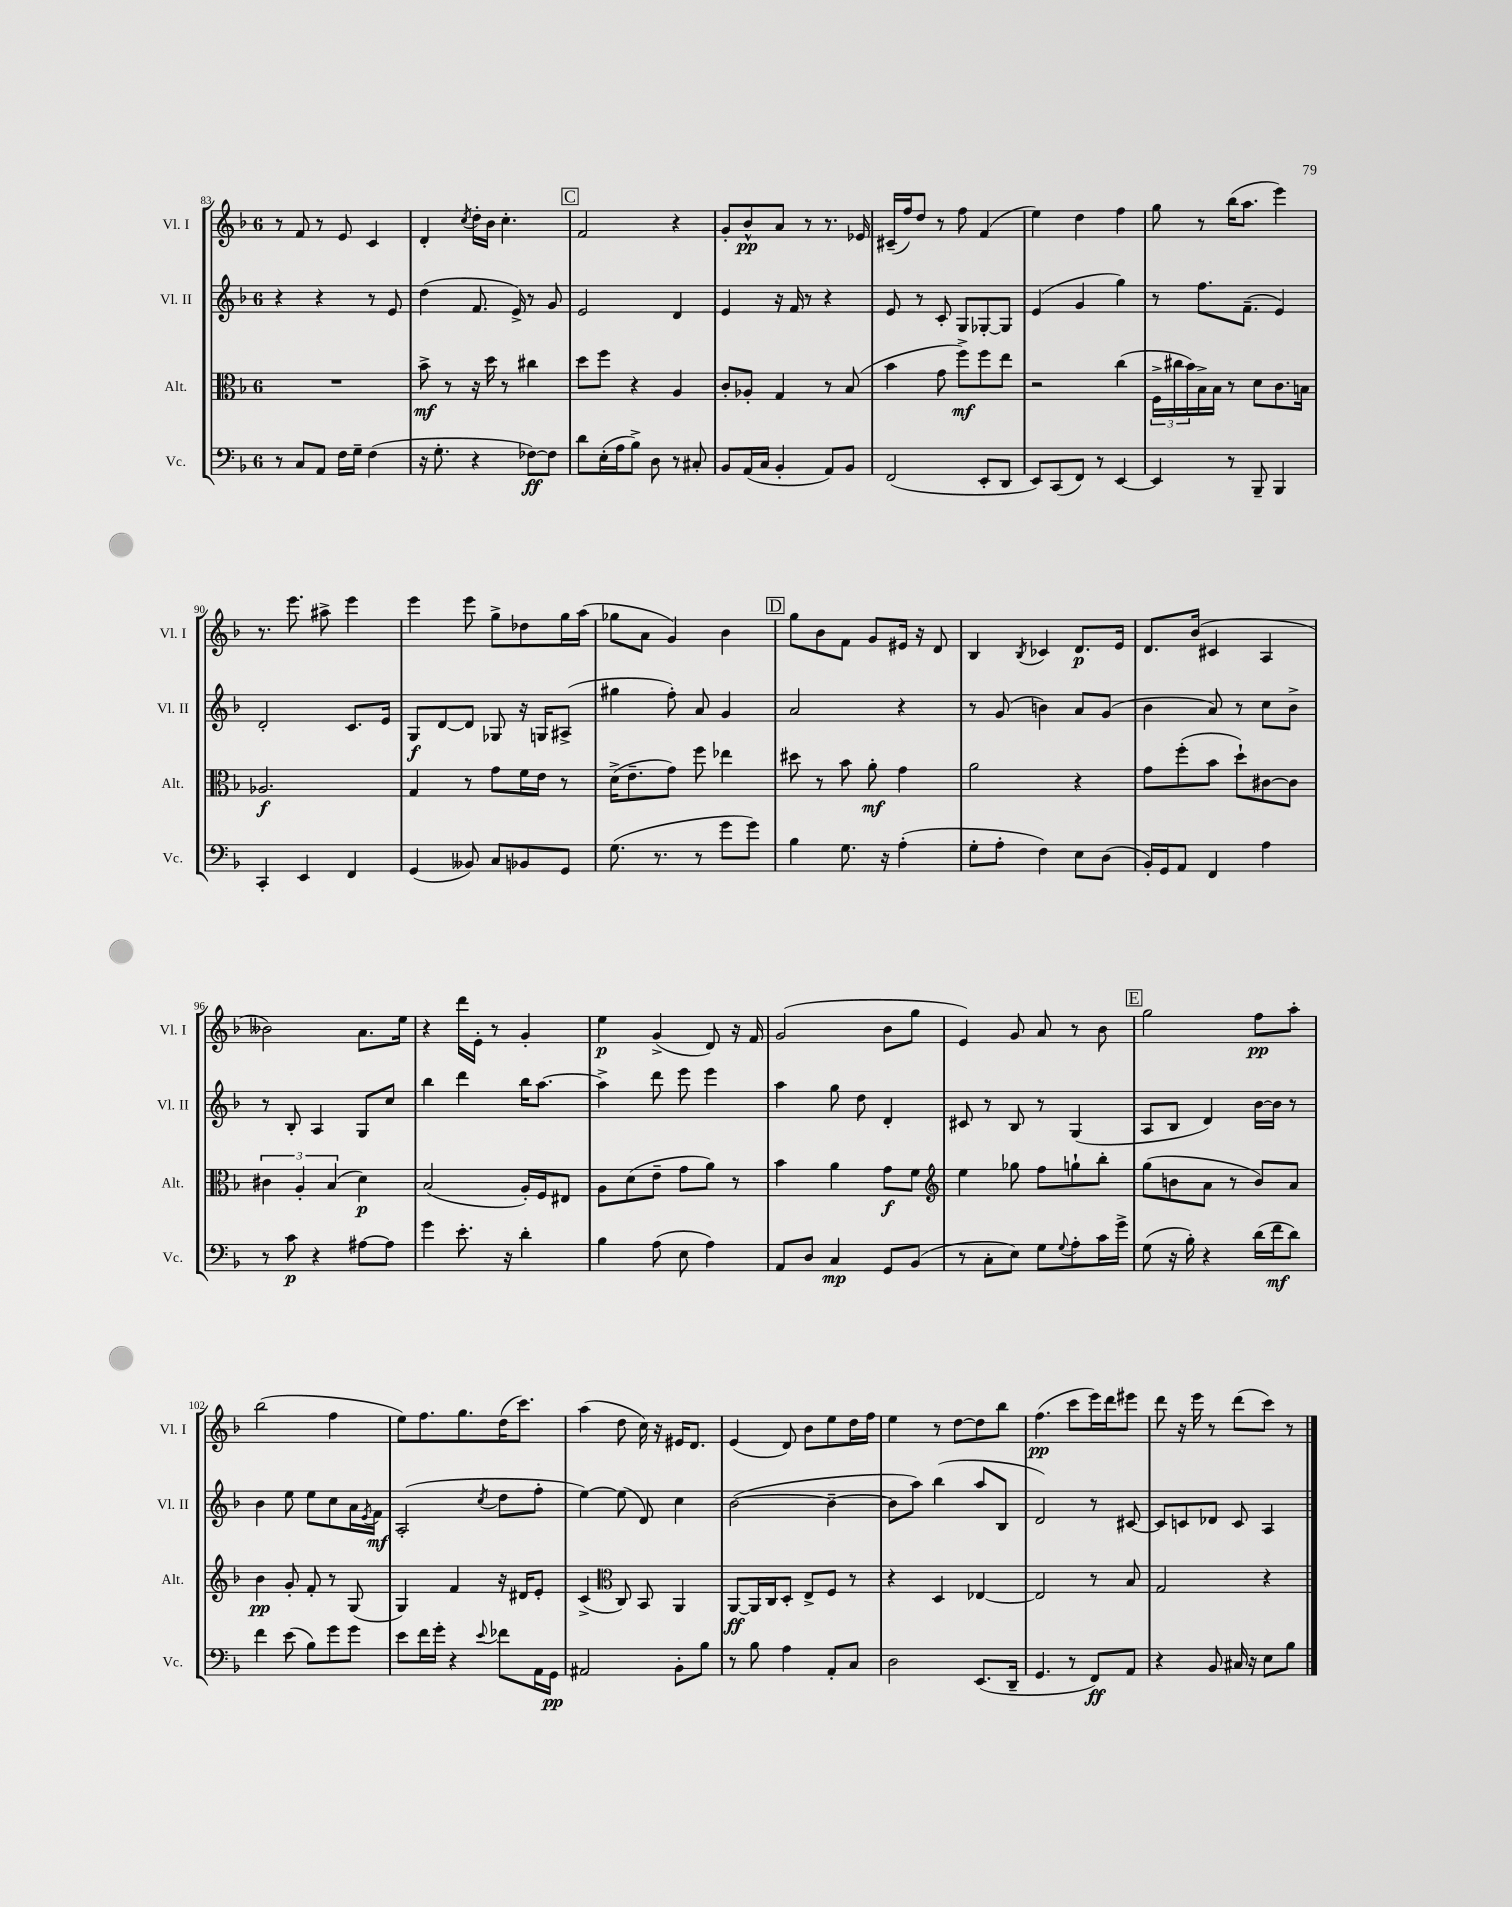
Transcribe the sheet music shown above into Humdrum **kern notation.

**kern	**dynam	**kern	**dynam	**kern	**dynam	**kern	**dynam
*part4	*part4	*part3	*part3	*part2	*part2	*part1	*part1
*staff4	*staff4	*staff3	*staff3	*staff2	*staff2	*staff1	*staff1
*I"Vc.	*	*I"Alt.	*	*I"Vl. II	*	*I"Vl. I	*
*I'Vc.	*	*I'Alt.	*	*I'Vl. II	*	*I'Vl. I	*
*clefF4	*	*clefC3	*	*clefG2	*	*clefG2	*
*k[b-]	*	*k[b-]	*	*k[b-]	*	*k[b-]	*
*M6/8	*	*M6/8	*	*M6/8	*	*M6/8	*
=83	=83	=83	=83	=83	=83	=83	=83
8r	.	2.r	.	4r	.	8r	.
8C/L	.	.	.	.	.	8f/	.
8AA/J	.	.	.	4r	.	8r	.
16F\LL	.	.	.	.	.	8e/	.
16G~\JJ	.	.	.	.	.	.	.
(4F\	.	.	.	8r	.	4c/	.
.	.	.	.	8e/	.	.	.
=84	=84	=84	=84	=84	=84	=84	=84
16r	.	8b-^\	mf	(4dd\	.	4d'/	.
8.G'\	.	.	.	.	.	.	.
.	.	8r	.	.	.	.	.
.	.	.	.	.	.	8qcc/	.
4r	.	16r	.	8.f/	.	16dd'\LL	.
.	.	16dd\	.	.	.	16b-\JJ	.
.	.	8r	.	.	.	4.cc'\	.
.	.	.	.	16e^/)	.	.	.
[8F-X\L)	ff	4cc#X\	.	8r	.	.	.
8F-\J]	.	.	.	8g/	.	.	.
!!LO:REH:place=s1:t=C
=85	=85	=85	=85	=85	=85	=85	=85
8d\L	.	8dd\L	.	2e/	.	2f/	.
(16E'\L	.	8ff\J	.	.	.	.	.
16A\J	.	.	.	.	.	.	.
8B-^\J)	.	4r	.	.	.	.	.
8D\	.	.	.	.	.	.	.
8r	.	4A/	.	4d/	.	4r	.
8C#X'/	.	.	.	.	.	.	.
=86	=86	=86	=86	=86	=86	=86	=86
8BB-/L	.	8c'/L	.	4e/	.	8g'/L	.
(16AA/L	.	8A-X'/J	.	.	.	8b-^^/	pp
16C/JJ	.	.	.	.	.	.	.
4BB-'/	.	4G/	.	16r	.	8a/J	.
.	.	.	.	16f/	.	.	.
.	.	.	.	8r	.	8r	.
8AA/L)	.	8r	.	4r	.	8.r	.
8BB-/J	.	(8B-/	.	.	.	.	.
.	.	.	.	.	.	16e-X/	.
=87	=87	=87	=87	=87	=87	=87	=87
(2FF/	.	4b-\	.	8e/	.	(16c#X~/LL	.
.	.	.	.	.	.	16ff/J)	.
.	.	.	.	8r	.	8dd/J	.
.	.	8g\	.	8c'/	.	8r	.
.	.	8ff^\L)	mf	8G/L	.	8ff\	.
8EE'/L	.	8ff\	.	[8G-X'/	.	(4f/	.
8DD/J	.	8ee\J	.	8G-/J]	.	.	.
=88	=88	=88	=88	=88	=88	=88	=88
8EE/L)	.	2r	.	(4e/	.	4ee\)	.
(8CC/	.	.	.	.	.	.	.
8FF/J)	.	.	.	4g/	.	4dd\	.
8r	.	.	.	.	.	.	.
[4EE/	.	(4cc\	.	4gg\)	.	4ff\	.
=89	=89	=89	=89	=89	=89	=89	=89
4EE/]	.	24F^\LL	.	8r	.	8gg\	.
.	.	24cc#X\	.	.	.	.	.
.	.	24b-\)	.	.	.	.	.
.	.	16B-^\	.	8.ff\L	.	8r	.
.	.	16B-\JJ	.	.	.	.	.
8r	.	8r	.	.	.	(16bb-\KL	.
.	.	.	.	(8.f~\J	.	8.aa\J	.
8BBB-~/	.	8d\L	.	.	.	.	.
4BBB-/	.	8.c\	.	4e/)	.	4eee\)	.
.	.	16Bn\Jk	.	.	.	.	.
!!LO:LB:g=z
=90	=90	=90	=90	=90	=90	=90	=90
4CC'/	.	2.A-X/	f	2d'/	.	8.r	.
.	.	.	.	.	.	8.eee\	.
4EE/	.	.	.	.	.	.	.
.	.	.	.	.	.	8aa#X^\	.
4FF/	.	.	.	8.c/L	.	4eee\	.
.	.	.	.	16e/Jk	.	.	.
=91	=91	=91	=91	=91	=91	=91	=91
(4GG/	.	4G/	.	8G/L	f	4eee\	.
.	.	.	.	[8d/	.	.	.
8BB--X/)	.	8r	.	8d/J]	.	8eee\	.
8C/L	.	8g\L	.	8G-X/	.	8gg^\L	.
8BB-X/	.	16f\L	.	16r	.	8dd-X\	.
.	.	16e\JJ	.	16Gn/KL	.	.	.
8GG/J	.	8r	.	(8A#X^/J	.	16gg\L	.
.	.	.	.	.	.	(16aa\JJ	.
=92	=92	=92	=92	=92	=92	=92	=92
(8.G\	.	(16d^\KL	.	4gg#X\	.	8gg-X\L	.
.	.	8.e~\	.	.	.	.	.
.	.	.	.	.	.	8a\J	.
8.r	.	.	.	.	.	.	.
.	.	8g\J)	.	8ff'\)	.	4g/)	.
8r	.	8ff\	.	8a/	.	.	.
8g\L	.	4ee-X\	.	4g/	.	4b-\	.
8g\J)	.	.	.	.	.	.	.
!!LO:REH:place=s1:t=D
=93	=93	=93	=93	=93	=93	=93	=93
4B-\	.	8dd#X\	.	2a/	.	8gg\L	.
.	.	8r	.	.	.	8b-\	.
8.G\	.	8b-\	.	.	.	8f\J	.
.	.	8a'\	mf	.	.	8g/L	.
16r	.	.	.	.	.	.	.
(4A'\	.	4g\	.	4r	.	16e#X/Jk	.
.	.	.	.	.	.	16r	.
.	.	.	.	.	.	8d/	.
=94	=94	=94	=94	=94	=94	=94	=94
8G'\L	.	2a\	.	8r	.	4B-/	.
8A'\J	.	.	.	(8g/	.	.	.
.	.	.	.	.	.	8qB-/	.
4F\)	.	.	.	4bn\)	.	4c-X/	.
8E\L	.	4r	.	8a/L	.	8.d/L	p
(8D\J	.	.	.	(8g/J	.	.	.
.	.	.	.	.	.	16e/Jk	.
=95	=95	=95	=95	=95	=95	=95	=95
16BB-'/LL)	.	8g\L	.	4b-\	.	8.d/L	.
16GG/J	.	.	.	.	.	.	.
8AA/J	.	(8ff'\	.	.	.	.	.
.	.	.	.	.	.	(16b-/Jk	.
4FF/	.	8b-\J	.	8a/)	.	4c#X/	.
.	.	8dd`\L)	.	8r	.	.	.
4A\	.	[8c#X\	.	8cc\L	.	4A/	.
.	.	8c#\J]	.	8b-^\J	.	.	.
!!LO:LB:g=z
=96	=96	=96	=96	=96	=96	=96	=96
8r	.	6c#X\	.	8r	.	2b--X\)	.
8c\	p	.	.	8B-'/	.	.	.
.	.	6A'/	.	.	.	.	.
4r	.	.	.	4A/	.	.	.
.	.	(6B-/	.	.	.	.	.
[8A#X\L	.	4d\)	p	8G/L	.	8.a\L	.
8A#\J]	.	.	.	8cc/J	.	.	.
.	.	.	.	.	.	16ee\Jk	.
=97	=97	=97	=97	=97	=97	=97	=97
4g\	.	(2B-/	.	4bb-\	.	4r	.
8.e'\	.	.	.	4ddd\	.	16ddd\LL	.
.	.	.	.	.	.	16e'\JJ	.
.	.	.	.	.	.	8r	.
16r	.	.	.	.	.	.	.
4d'\	.	16A'/LL)	.	16bb-\KL	.	4g'/	.
.	.	16F/J	.	[8.aa\J	.	.	.
.	.	8E#X/J	.	.	.	.	.
=98	=98	=98	=98	=98	=98	=98	=98
4B-\	.	8A\L	.	4aa^\]	.	4ee\	p
.	.	(8d\	.	.	.	.	.
(8A\	.	8e~\J	.	8ddd\	.	(4g^/	.
8E\	.	8g\L	.	8eee\	.	.	.
4A\)	.	8a\J)	.	4eee\	.	8d/)	.
.	.	8r	.	.	.	16r	.
.	.	.	.	.	.	16f/	.
=99	=99	=99	=99	=99	=99	=99	=99
8AA/L	.	4b-\	.	4aa\	.	(2g/	.
8D/J	.	.	.	.	.	.	.
4C/	mp	4a\	.	8gg\	.	.	.
.	.	.	.	8dd\	.	.	.
8GG/L	.	8g\L	f	4d'/	.	8b-\L	.
(8BB-/J	.	8f\J	.	.	.	8gg\J	.
=100	=100	=100	=100	=100	=100	=100	=100
*	*	*clefG2	*	*	*	*	*
8r	.	4ee\	.	8c#X/	.	4e/)	.
8C'\L	.	.	.	8r	.	.	.
8E\J)	.	8gg-X\	.	8B-/	.	8g/	.
8G\L	.	8ff\L	.	8r	.	8a/	.
8qqG/	.	.	.	.	.	.	.
8A'\	.	8ggn`\	.	(4G/	.	8r	.
16c\L	.	8bb-'\J	.	.	.	8b-\	.
16g^\JJ	.	.	.	.	.	.	.
!!LO:REH:place=s1:t=E
=101	=101	=101	=101	=101	=101	=101	=101
(8G\	.	(8gg\L	.	8A/L	.	2gg\	.
16r	.	8bn\	.	8B-/J	.	.	.
16B-'\)	.	.	.	.	.	.	.
4r	.	8a\J	.	4d/)	.	.	.
.	.	8r	.	.	.	.	.
(16d\LL	.	8b/L)	.	[16b-\LL	.	8ff\L	pp
16f\J	mf	.	.	16b-\JJ]	.	.	.
8d\J)	.	8a/J	.	8r	.	8aa'\J	.
!!LO:LB:g=z
=102	=102	=102	=102	=102	=102	=102	=102
4f\	.	4b-\	pp	4b-\	.	(2bb-\	.
(8e\	.	8g'/	.	8ee\	.	.	.
8B-\L)	.	8f'/	.	8ee\L	.	.	.
8g\	.	8r	.	8cc\	.	4ff\	.
8g\J	.	(8G/	.	16a\L	.	.	.
.	.	.	.	8qe/	.	.	.
.	.	.	.	16f\JJ	mf	.	.
=103	=103	=103	=103	=103	=103	=103	=103
8e\L	.	4G/)	.	(2A'/	.	8ee\L)	.
16f\L	.	.	.	.	.	8.ff\	.
16g'\JJ	.	.	.	.	.	.	.
4r	.	4f/	.	.	.	.	.
.	.	.	.	.	.	8.gg\	.
8qqe/	.	.	.	8qcc/	.	.	.
8f-X\L	.	16r	.	8dd\L	.	(16dd\K	.
.	.	16d#X/KL	.	.	.	8.ccc\J)	.
16AA\L	.	8e'/J	.	8ff'\J	.	.	.
16GG\JJ	pp	.	.	.	.	.	.
=104	=104	=104	=104	=104	=104	=104	=104
2AA#X/	.	(4c^/	.	[4ee\)	.	(4aa\	.
*	*	*clefC3	*	*	*	*	*
.	.	8C/)	.	(8ee\]	.	8dd\	.
.	.	8BB-/	.	8d/)	.	16cc\)	.
.	.	.	.	.	.	16r	.
8BB-'\L	.	4AA/	.	4cc\	.	16e#X/KL	.
.	.	.	.	.	.	8.d/J	.
8B-\J	.	.	.	.	.	.	.
=105	=105	=105	=105	=105	=105	=105	=105
8r	.	[8AA/L	ff	([2b-\	.	(4e/	.
8B-\	.	16AA/L]	.	.	.	.	.
.	.	16C/J	.	.	.	.	.
4A\	.	8D'/J	.	.	.	8d/)	.
.	.	8E^/L	.	.	.	8b-\L	.
8AA'/L	.	8F/J	.	4b-~\_	.	8ee\	.
8C/J	.	8r	.	.	.	16dd\L	.
.	.	.	.	.	.	16ff\JJ	.
=106	=106	=106	=106	=106	=106	=106	=106
2D\	.	4r	.	8b-\L]	.	4ee\	.
.	.	.	.	8aa\J)	.	.	.
.	.	4D/	.	(4bb-\	.	8r	.
.	.	.	.	.	.	[8dd\L	.
(8.EE/L	.	[4E-X/	.	8aa/L	.	8dd\]	.
.	.	.	.	8B-/J	.	8bb-\J	.
16DD~/Jk	.	.	.	.	.	.	.
=107	=107	=107	=107	=107	=107	=107	=107
4.GG/	.	2E-/]	.	2d/)	.	(4.ff\	pp
8r	.	.	.	.	.	8ccc\L	.
8FF/L)	ff	8r	.	8r	.	16eee\L)	.
.	.	.	.	.	.	16ddd\J	.
8AA/J	.	8B-/	.	[8c#X/	.	8eee#X\J	.
=108	=108	=108	=108	=108	=108	=108	=108
4r	.	2G/	.	8c#/L]	.	8ddd\	.
.	.	.	.	8cn/	.	16r	.
.	.	.	.	.	.	16eee\	.
8BB-/	.	.	.	8d-X/J	.	8r	.
16C#X/	.	.	.	8c/	.	(8ddd\L	.
16r	.	.	.	.	.	.	.
8E\L	.	4r	.	4A/	.	8ccc\J)	.
8B-\J	.	.	.	.	.	8r	.
==	==	==	==	==	==	==	==
*-	*-	*-	*-	*-	*-	*-	*-
